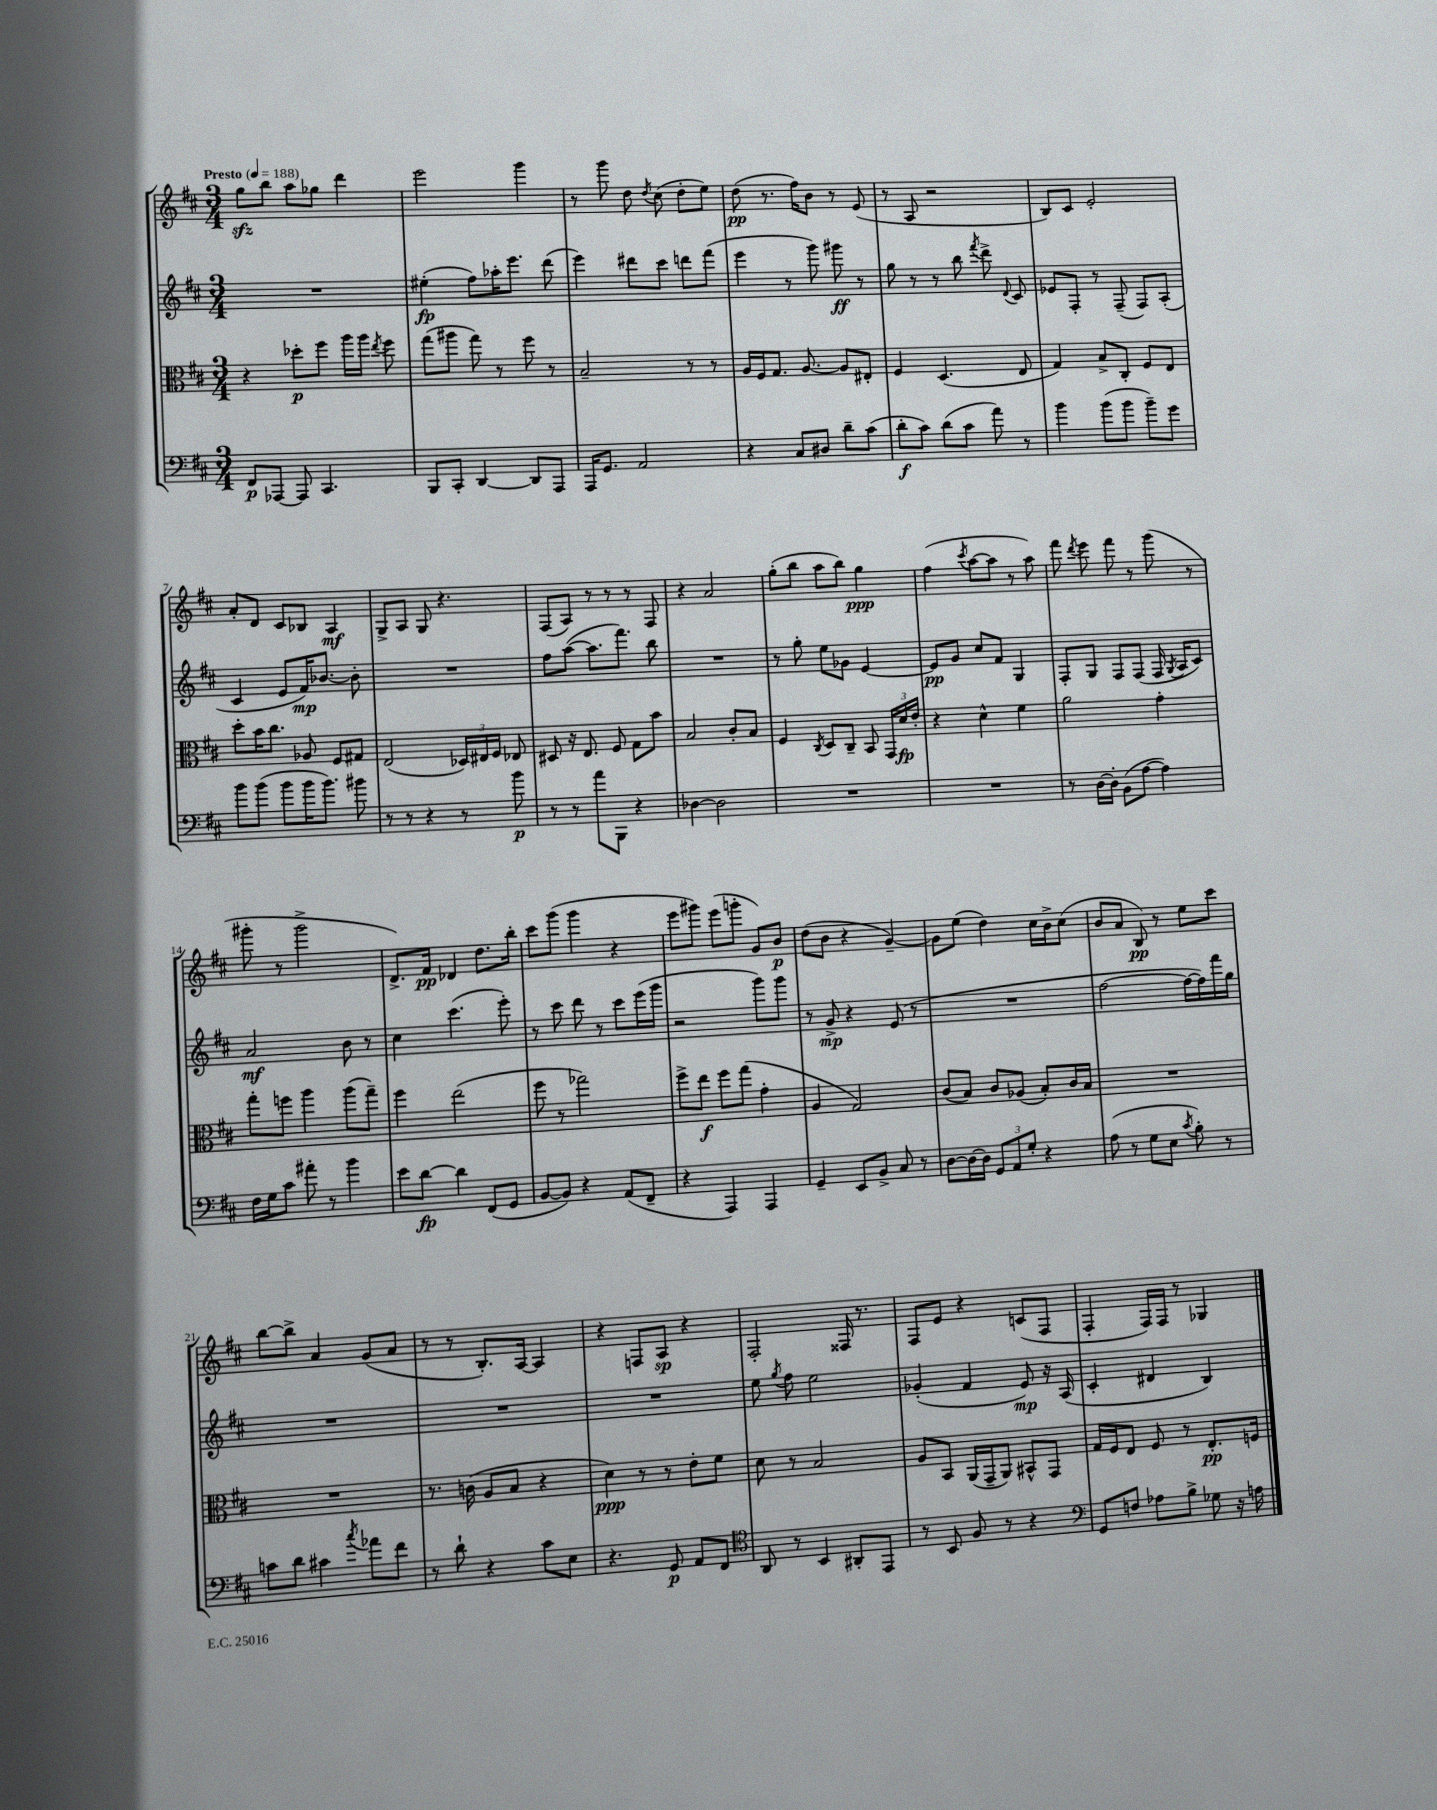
<<
\new StaffGroup <<
\new Staff = "s0" {
    \clef treble \key d \major \numericTimeSignature \time 3/4 \tempo "Presto" 4 = 188
    \autoBeamOff g''8[\sfz b''8] a''8[ ges''8] d'''4 |
    e'''2 g'''4 |
    r8 g'''8 d''8 \acciaccatura { d''8 } cis''8( d''8[-. e''8]) |
    d''8\pp( r8. fis''16[) b'8] r8 e'8( |
    r8 a8 r2 |
    b8[) cis'8] e'2-. |
    a'8[-. d'8] cis'8[ bes8] a4\mf |
    g8[-> a8] g8 r4. |
    fis8[( a8]) r8 r8 r8 fis8 |
    r4 a'2 |
    g''8[-.( b''8] a''8[ b''8]) g''4\ppp |
    fis''4( \acciaccatura { cis'''8 } a''8[~ a''8] r8 a''8) |
    fis'''8 \acciaccatura { d'''8 } e'''8 fis'''8 r8 g'''8( r8 |
    gis'''8-. r8 gis'''2-> |
    d'8.[->) fis'16]\pp des'4 d''8.[ b''16]-. |
    cis'''8[ g'''8]( g'''4 r4 |
    e'''8[ gis'''8]) e'''8[( g'''8]-. g'8[) b'8]\p |
    d''8[( b'8] r4 g'4~--) |
    g'8[ e''8]( d''4) cis''16[ b'16-> cis''8]( |
    b'8[ a'8] b8\pp) r8 e''8[ cis'''8] |
    b''8[~ b''8]-> a'4 g'8[( a'8] |
    r8 r8 b8.[-.) a16]~ a4 |
    r4 f8[ a8]\sp r4 |
    fis2-. fisis16 r8. |
    fis8[ e'8] r4 c'8[( fis8] |
    fis4-. fis16[) fis16] r8 ges4 \bar "|." |
}
\new Staff = "s1" {
    \clef treble \key d \major \numericTimeSignature \time 3/4
    \autoBeamOff R2. |
    eis''4-.\fp( fis''8[) aes''16-. e'''8.] d'''8( |
    e'''4) dis'''8[ cis'''8] d'''8[ fis'''8]( |
    e'''4 r8 g'''8) gis'''8\ff r8 |
    g''8 r8 r8 b''8 \acciaccatura { fis'''8 } d'''8-> \appoggiatura { d'8 } cis'8 |
    ees'8[ fis8]-. r8 fis8--( fis8[) a8]-.( |
    cis'4 e'8[ fis'16\mp) bes'8.]~ bes'8-. |
    R2. |
    fis''8[ a''8]~( a''8.[ fis'''8.]) b''8 |
    R2. |
    r8 g''8-. e''8[ ges'8] e'4~ |
    e'8[\pp g'8] cis''8[ fis'8] g4 |
    fis8[-. g8] fis8[ fis8]( fis16 \acciaccatura { g8 } a16[ cis'8]) |
    a'2\mf b'8 r8 |
    cis''4 cis'''4.( e'''8-.) |
    r8 cis'''8 d'''8 r8 cis'''8[ e'''16( g'''16] |
    r2 g'''8[) g'''8] |
    r8 g'8->\mp r4 e'8( r8 |
    R2. |
    fis''2~ fis''16[~ fis''16) fis'''16 g''16] |
    R2. |
    R2. |
    R2. |
    e''8 \acciaccatura { g''8 } fis''8 e''2 |
    ges'4-.( fis'4 e'8\mp) r16 a16( |
    cis'4-. dis'4 b4) \bar "|." |
}
\new Staff = "s2" {
    \clef alto \key d \major \numericTimeSignature \time 3/4
    \autoBeamOff r4 des''8[-.\p fis''8] a''16[ a''16] \acciaccatura { e''8 } fis''8 |
    g''8[( ais''8] g''8) r8 fis''8 r8 |
    b2-- r8 r8 |
    a16[ fis16 g8.] a8.~ a8[ eis8]-. |
    fis4 d4.( e8 |
    g4) b8[-> cis8]-. fis8[ e8] |
    d''8[-. b'16 cis''8.] aes8 fis8[ gis8] |
    e2( \tuplet 3/2 { des16[) eis16 fis16] } ees8 |
    dis8 r16 e8. fis8 g8[ b'8] |
    b2 cis'8[-. b8] |
    fis4 \acciaccatura { cis8 } d8[ cis8]-- b,8 \tuplet 3/2 { g,16[ d'16\fp e'16]-. } |
    r4 d'4-^ fis'4 |
    a'2 g'4-. |
    g''8[-. f''8] a''4 a''8[( g''8]--) |
    fis''4 e''2( |
    fis''8 r8 ges''2) |
    fis''8[-> e''8]\f fis''8[ g''8]( g'4-. |
    a4 g2) |
    cis'8[( b8]) cis'8[ aes8]( b8[-.) cis'16 b16] |
    R2. |
    R2. |
    r8. c'16( a8[ b8] r4 |
    d'4\ppp) r8 r8 e'8[-. fis'8] |
    d'8 r8 b2 |
    a8[ b,8] a,16[( g,16-- a,8]) bis,8[-^ g,8] |
    g16[ fis16 e8] fis8 r8 e8.[-.\pp f16] \bar "|." |
}
\new Staff = "s3" {
    \clef bass \key d \major \numericTimeSignature \time 3/4
    \autoBeamOff fis,8[\p aes,,8]~ aes,,8 cis,4. |
    b,,8[ cis,8]-. d,4~ d,8[ a,,8] |
    a,,16[ g,8.] a,2 |
    r4 cis8[ dis8] d'8[-- cis'8]( |
    d'8[-.\f cis'8]) d'8[( cis'8] a'8) r8 |
    b'4 b'8[( b'8] b'8[--) g'8] |
    b'8[ b'8]( b'8[ b'16 b'8.]) bis'8 |
    r8 r8 r4 r8 b'8\p |
    r8 r8 a'8[ b,,8] r4 |
    des4~ des2 |
    R2. |
    R2. |
    r8 d16[~ d16]-. b,8[( a8]~ a4) |
    fis16[ g16 cis'8] ais'8-. r8 b'4 |
    e'8[ d'8]~\fp d'4 fis,8[( g,8] |
    b,8[~ b,8]) r4 a,8[( fis,8]-- |
    r4 a,,4) a,,4 |
    g,4-- e,8[ b,8]-> cis8 r8 |
    d8[~ d16~ d16] \tuplet 3/2 { g,8[ a,8 g8]-. } r4 |
    a8( r8 g8[ e8] \acciaccatura { cis'8 } b8-.) r8 |
    c'8[ d'8] cis'4 \acciaccatura { cis''8 } aes'8[ fis'8] |
    r8 d'8-! r4 cis'8[ e8] |
    r4. g,8\p a,8[ fis,8] |
    \clef tenor a,8 r8 b,4 ais,8[-. e,8] |
    r8 b,8 fis8 r8 r4 |
    \clef bass g,8[ f8] aes8[ b8]-> ges8 r16 a16 \bar "|." |
}
>>
>>
